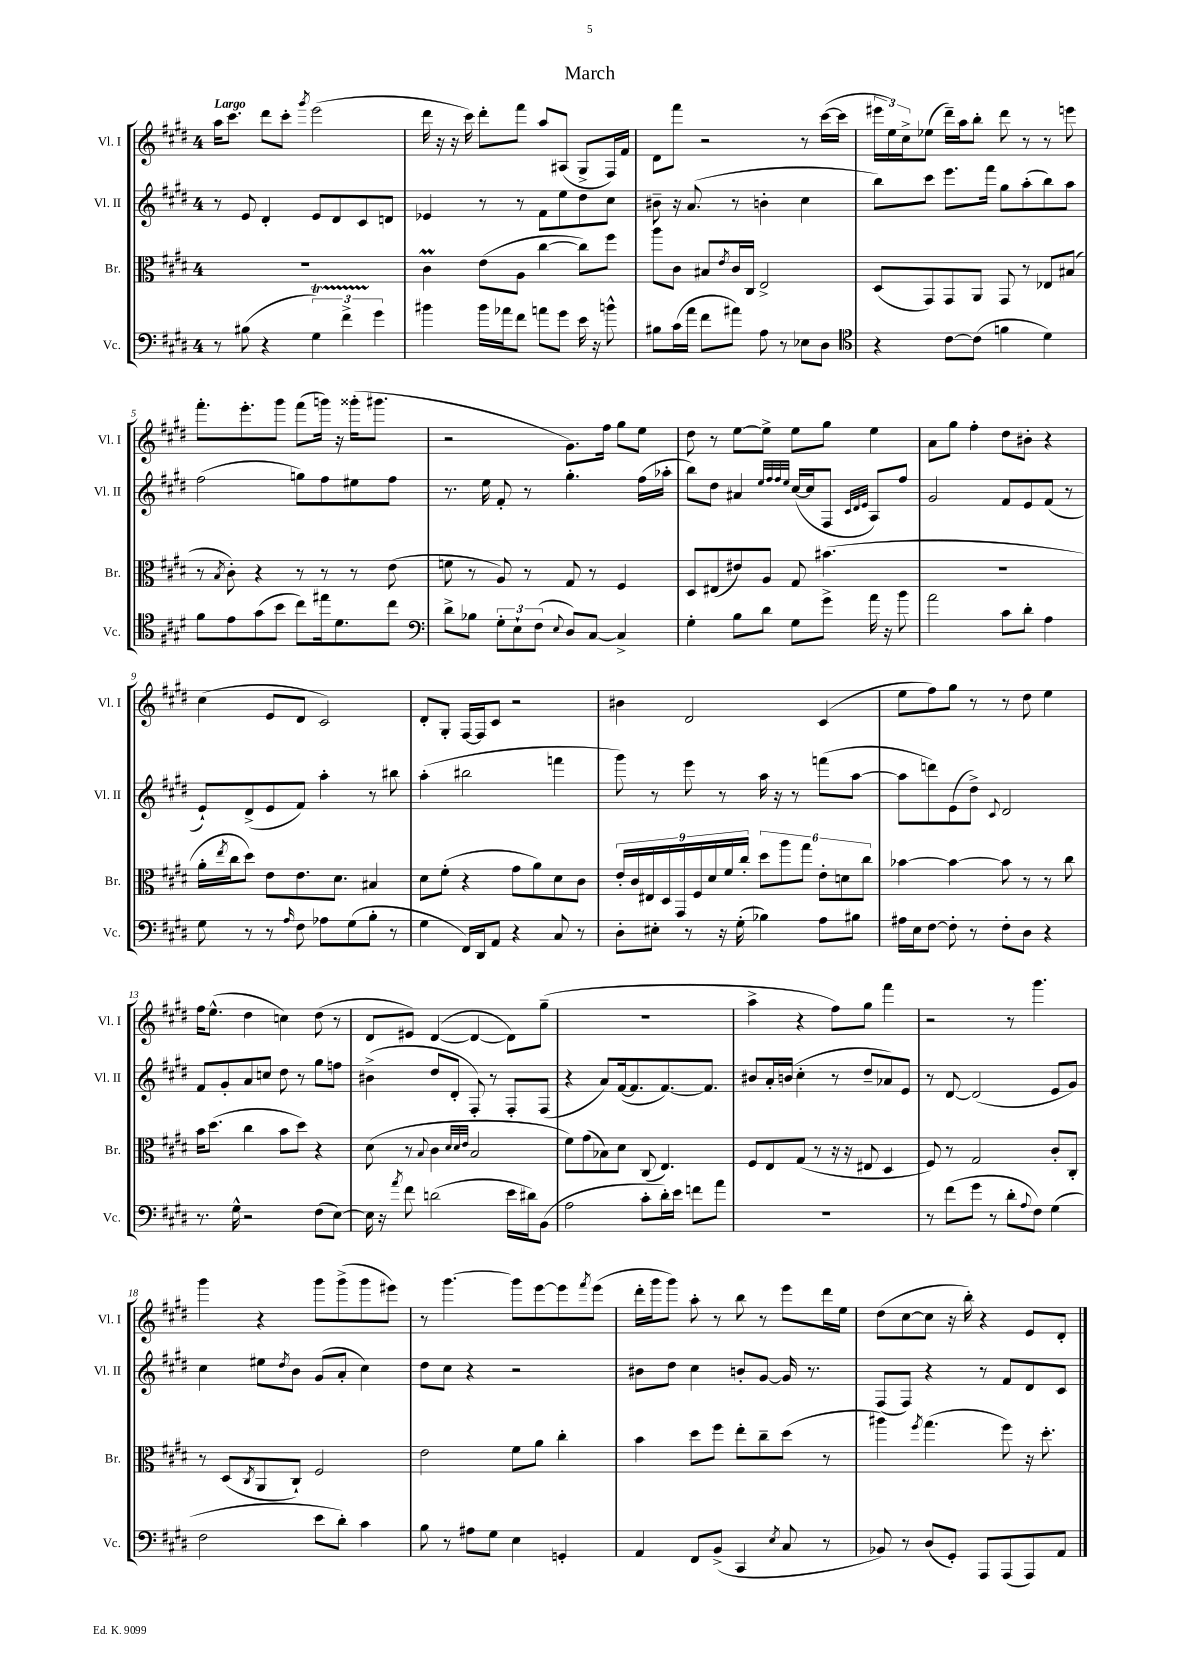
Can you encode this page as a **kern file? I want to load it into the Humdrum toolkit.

**kern	**kern	**kern	**kern
*staff4	*staff3	*staff2	*staff1
*clefF4	*clefC3	*clefG2	*clefG2
*k[f#c#g#d#]	*k[f#c#g#d#]	*k[f#c#g#d#]	*k[f#c#g#d#]
*M4/4	*M4/4	*M4/4	*M4/4
8r	1r	8r	16aa
.	.	.	8.ccc#
(8B#	.	8e	.
4r	.	4d#'	8ddd#
.	.	.	8ccc#'
.	.	.	8qggg#
6G#)	.	8e	(2eee
.	.	8d#	.
6f#^	.	.	.
.	.	8c#	.
6g#	.	.	.
.	.	8d	.
=	=	=	=
4b#	4c#	4e-	16ddd#
.	.	.	16r
.	.	.	16r
.	.	.	16ccc#)
16b#	(8e	8r	8ddd#'
16a-	.	.	.
8f#	8A	8r	8fff#
8a	[4cc#	8f#	8aa
8g#	.	8ee	(8A#
16e	8cc#])	8dd#	8G#^
16r	.	.	.
8b^^	8ff#	8cc#	16F#)
.	.	.	16f#
=	=	=	=
8B#	8aa	8b#~	8d#
(16c#	8c#	16r	8fff#
16a	.	(8.a	.
8f#	8B#	.	2r
.	8qe	.	.
8a#)	16c#	8r	.
.	16C#	.	.
8A	2E^	4b'	.
8r	.	.	.
8E-	.	4cc#	8r
8D#	.	.	([16ccc#
.	.	.	16ccc#]
=	=	=	=
*clefC4	*	*	*
4r	(8D#	8bb)	24eee#
.	.	.	24ee)
.	.	.	24cc#^
.	8GG#)	8ccc#	(8ee-
[8c#	8GG#	8.eee	16ddd#~)
.	.	.	16aa
(8c#]	8AA	.	8bb'
.	.	16fff#	.
4f	8GG#	8gg#	8ddd#
.	8r	(8aa'	8r
4d#)	8E-	8bb)	8r
.	(8B#	8aa	8eee
=	=	=	=
8f#	8r	(2ff#	8.fff#'
.	8qB	.	.
8e	8c#')	.	.
.	.	.	8.eee'
(8g#	4r	.	.
8b	.	.	8ggg#
8cc#)	8r	8gg)	(8fff#
16ee#	8r	8ff#	16ggg)
8.d#	.	.	16r
.	8r	8ee#	(16ggg##'
.	.	.	8.ggg#
8cc#	(8e	8ff#	.
=	=	=	=
*clefF4	*	*	*
8d#^	8f	8.r	2r
8B-	8r	.	.
.	.	16ee	.
12G#'	8A)	8f#'	.
12E`	.	.	.
.	8r	8r	.
(12F#	.	.	.
8qqE	.	.	.
8D#)	8G#	4.gg#'	8.g#)
[8C#	8r	.	.
.	.	.	16ff#
4C#^]	4F#	.	8gg#
.	.	(16ff#	8ee
.	.	16aa-'	.
=	=	=	=
4G#'	8D#	8bb)	8dd#
.	(8E#	8dd#	8r
8B	8e#)	4a#	[8ee
8d#	8A	.	8ee^]
.	.	32qqee	.
.	.	32qqff#	.
.	.	32qqff#	.
.	.	32qqee	.
8G#	8G#	([16cc#	8ee
.	.	16cc#]	.
8g#^	(4.b#	8F#	8gg#
.	.	32qqc#	.
.	.	32qqd#	.
.	.	32qqe	.
16a	.	8A)	4ee
16r	.	.	.
8b	.	8ff#	.
=	=	=	=
2a	1r	2g#	8a
.	.	.	8gg#
.	.	.	4ff#'
8c#	.	8f#	8dd#
8d#'	.	8e	8b#'
4A	.	(8f#	4r
.	.	8r	.
=	=	=	=
8G#	16a'	8e`)	(4cc#
.	8qee	.	.
.	16cc#	.	.
8r	8dd#)	(8d#^	.
8r	8e	8e	8e
16qqA	.	.	.
8F#	8.e	8f#)	8d#
8A-	.	4aa'	2c#)
.	8.d#	.	.
(8G#	.	.	.
8B'	4B#	8r	.
8r	.	8bb#	.
=	=	=	=
4G#	8d#	(4aa'	8d#'
.	(8f#'	.	8G#'
16FF#)	4r	2bb#	[16F#
16DD#	.	.	16F#]
8AA	.	.	8c#
4r	8g#	.	2r
.	8a)	.	.
8C#	8d#	4fff	.
8r	8c#	.	.
=	=	=	=
8D#'	18e'	8ggg#)	4b#
.	18c#	.	.
.	18E#	.	.
8E#'	.	8r	.
.	18D#	.	.
.	18GG#	.	.
8r	.	8eee	2d#
.	18F#	.	.
.	18d#	.	.
16r	.	8r	.
.	18f#	.	.
(16G#'	.	.	.
.	18cc#'	.	.
4B-)	12dd#	16aa	.
.	.	16r	.
.	12aa	.	.
.	.	8r	.
.	12gg#	.	.
8A	12e'	(8fff	(4c#
.	12d	.	.
8B#	.	[8aa	.
.	12cc#	.	.
=	=	=	=
16A#	[4b-	8aa]	8ee
16E	.	.	.
[8F#	.	8ddd)	8ff#)
8F#']	4b-_	(8e	8gg#
8r	.	8dd#^)	8r
.	.	8qqc#	.
8F#'	8b-]	2d#	8r
8D#	8r	.	8dd#
4r	8r	.	4ee
.	8cc#	.	.
=	=	=	=
8.r	16b	8f#	16ff#
.	(8.dd#	.	(8.ee^^
.	.	8g#'	.
16G#^^	.	.	.
2r	4cc#	8a	4dd#
.	.	8cc	.
.	8b	8dd#	4cc)
.	8dd#)	8r	.
(8F#	4r	8gg#	(8dd#
[8E)	.	8ff	8r
=	=	=	=
16E]	(8d#	(4b#^	8d#
16r	.	.	.
8qa	.	.	.
8f#	8r	.	8e#)
.	8qqB	.	.
(2d	4c#	8dd#	([4d#
.	.	8d#'	.
.	32qqd#	.	.
.	32qqd#	.	.
.	32qqe	.	.
.	2B	8F#')	4d#_
.	.	8r	.
16e	.	8F#'	8d#])
16d#)	.	.	.
(8BB	.	(8F#	(8gg#~
=	=	=	=
2A	8f#)	4r	1r
.	(8g#	.	.
.	8B-)	8a)	.
.	8d#	([16f#	.
.	.	8.f#]	.
8c#'	(8C#	.	.
16d#')	4.E)	[8.f#)	.
16e	.	.	.
8f	.	.	.
.	.	8.f#]	.
8a	.	.	.
=	=	=	=
1r	8F#	8b#	4aa^
.	8E	16a'	.
.	.	(16b	.
.	(8G#	4cc#'	4r
.	8r	.	.
.	16r	8r	8ff#)
.	16r	.	.
.	8E#	8dd#~	8gg#
.	4D#	8a-)	4fff#
.	.	8e	.
=	=	=	=
8r	8F#)	8r	2r
(8f#	8r	[8d#	.
8g#	2G#	(2d#]	.
8r	.	.	.
8d#'	.	.	8r
8qqA	.	.	.
8F#)	.	.	4.ggg#
(4G#	8c#'	8e	.
.	8C#'	8g#)	.
=	=	=	=
2F#	8r	4cc#	4ggg#
.	(8D#	.	.
.	8qC#	.	.
.	8AA	8ee#	4r
.	.	8qdd#	.
.	8C#`)	8b	.
8e	2F#	(8g#	8ggg#
8d#')	.	8a'	(8ggg#^
4c#	.	4cc#)	8ggg#
.	.	.	8eee#)
=	=	=	=
8B	2e	8dd#	8r
8r	.	8cc#	[4.ggg#
8A#	.	4r	.
8G#	.	.	.
4E	8f#	2r	8ggg#]
.	8a	.	[8eee
4GG'	4cc#'	.	8eee]
.	.	.	8qfff#
.	.	.	(8eee
=	=	=	=
4AA	4b	8b#	16ddd#'
.	.	.	16ggg#
.	.	8dd#	8ggg#)
8FF#	8dd#	4cc#	8aa'
(8BB^	8ff#	.	8r
4CC#	8ee'	8b'	8bb
.	8cc#~	[8g#	8r
8qE	.	.	.
8C#	(8dd#	16g#]	8eee
.	.	8.r	.
8r	8r	.	16ddd#
.	.	.	16ee
=	=	=	=
8BB-)	4aa#)	(8F#	(8dd#
8r	.	8F#)	[8cc#
.	8qff#	.	.
(8D#	(4.gg#	4r	8cc#]
8GG#')	.	.	16r
.	.	.	16bb')
8AAA	.	8r	4r
(8AAA	8ff#)	8f#	.
8AAA)	16r	8d#	8e
.	8.dd#'	.	.
8AA	.	8c#	8d#'
==	==	==	==
*-	*-	*-	*-
